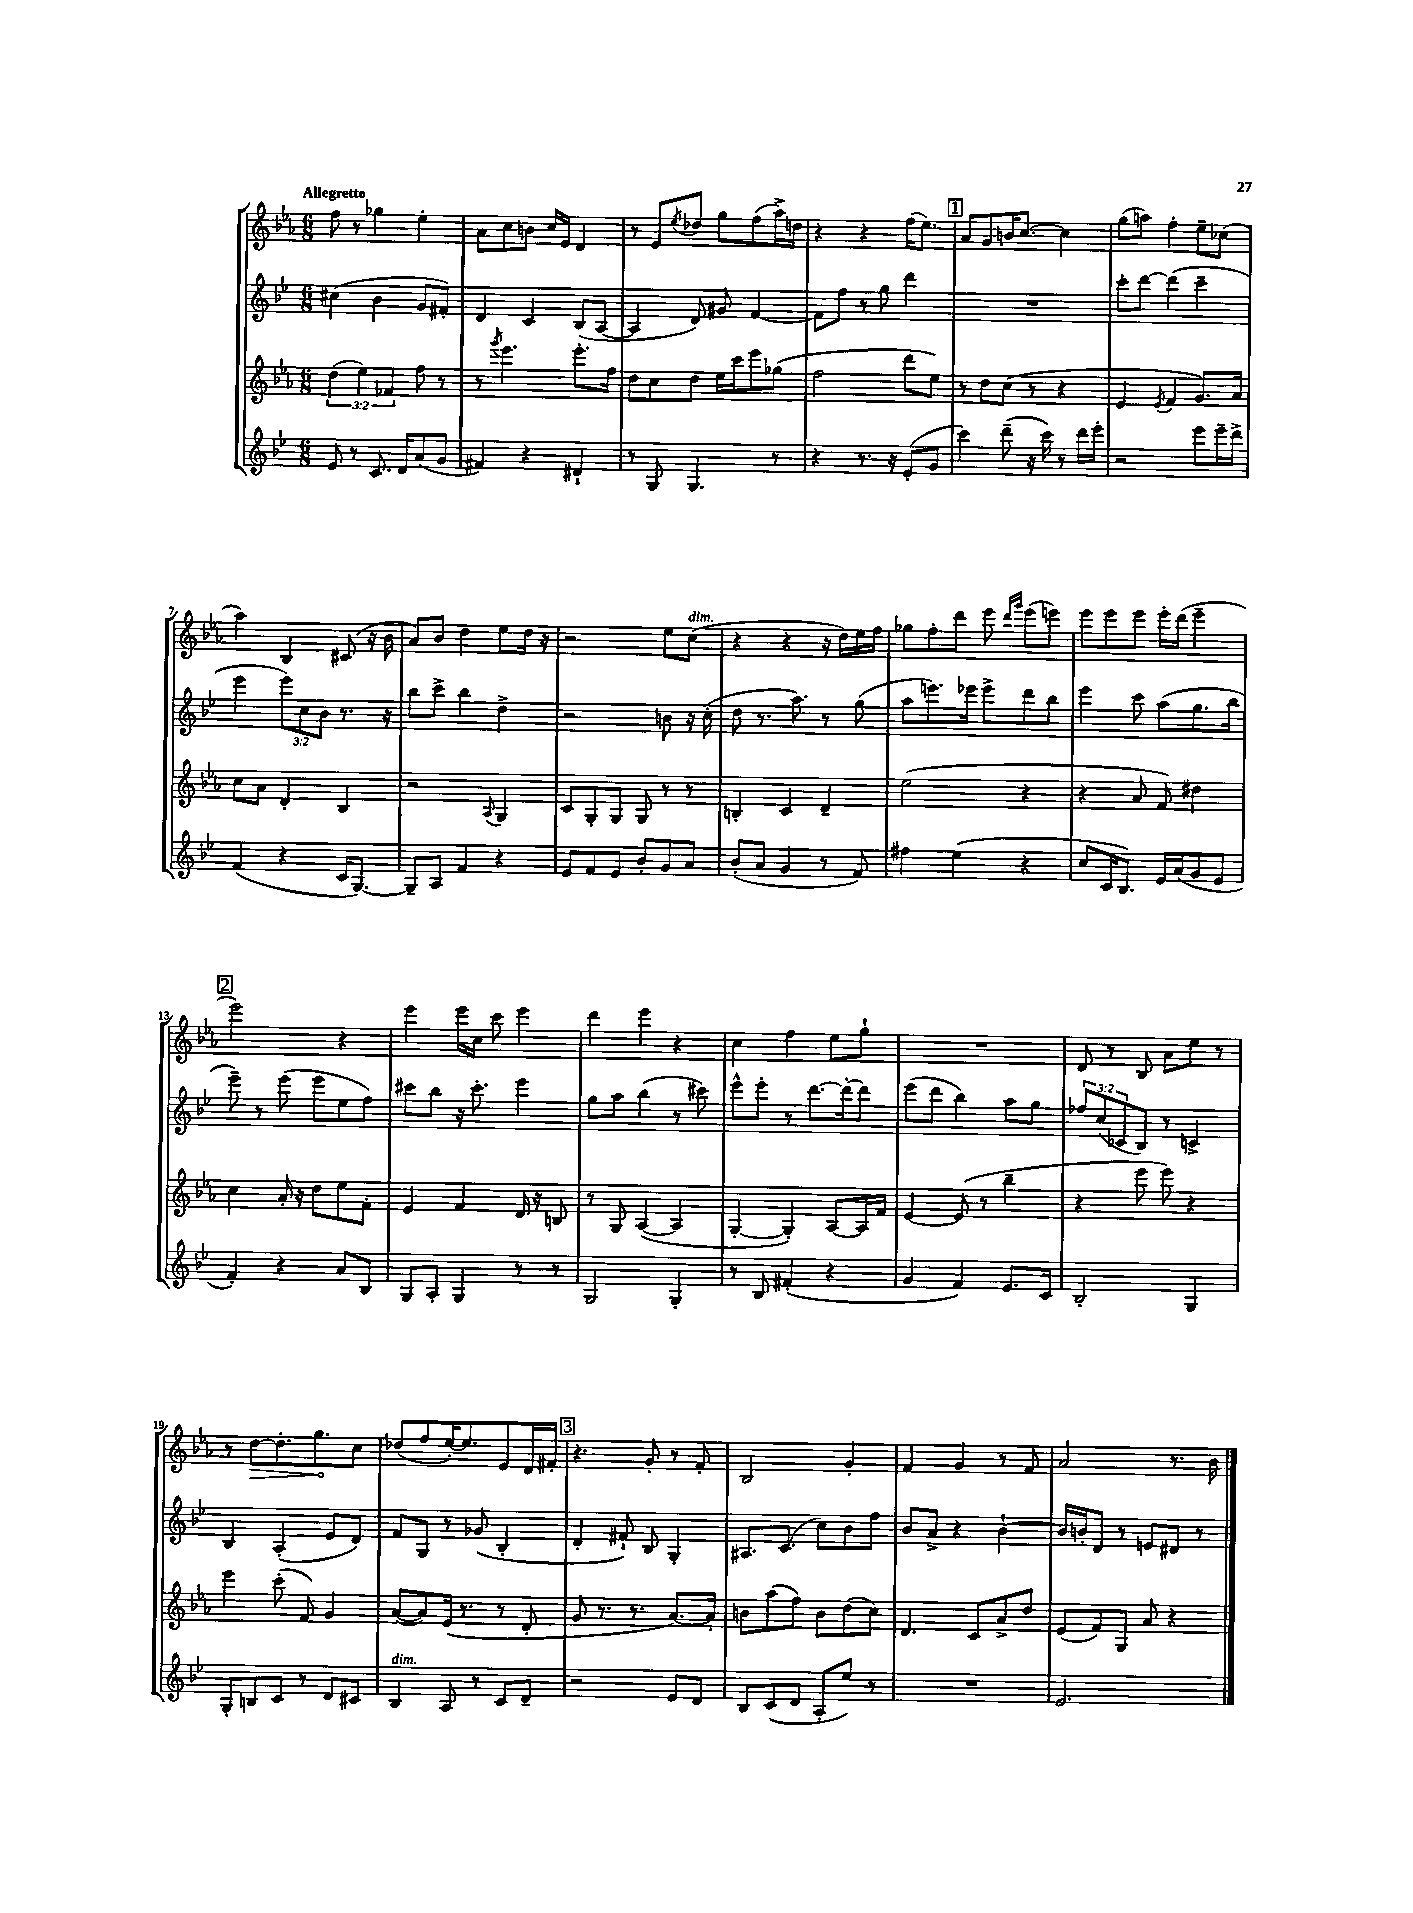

**kern	**kern	**kern	**kern	**dynam
*part4	*part3	*part2	*part1	*part1
*staff4	*staff3	*staff2	*staff1	*staff1
*clefG2	*clefG2	*clefG2	*clefG2	*
*k[b-e-]	*k[b-e-a-]	*k[b-e-]	*k[b-e-a-]	*
*M6/8	*M6/8	*M6/8	*M6/8	*
=1	=1	=1	=1	=1
!	!	!	!LO:TX:a:B:t=Allegretto	!
8e-/	(6dd\	(4cc#X\	8ff\	.
8r	.	.	8r	.
.	6ee-\)	.	.	.
8.c/	.	4b-\	4gg-X\	.
.	6f-X/	.	.	.
16d/KL	.	.	.	.
(8a/	8ff\	8g/L	4ee-'\	.
8g/J	8r	8f#X'/J)	.	.
=2	=2	=2	=2	=2
4f#X/)	8r	4d/	8a-\L	.
.	8qggg/	.	.	.
.	4.eee-\	.	8cc\	.
4r	.	4c/	8bn\J	.
.	.	.	16cc/LL	.
.	.	.	16e-/JJ	.
4d#X`/	8.eee-'\L	(8B-/L	4d/	.
.	.	[8A/J	.	.
.	16ff\Jk	.	.	.
=3	=3	=3	=3	=3
8r	8dd\L	4A/]	8r	.
8G/	8cc\	.	8e-/L	.
.	.	.	8qee-/	.
4.G/	8dd\J	8d/)	8dd-X/J	.
.	16ee-\LL	8g#X/	8gg\L	.
.	16ccc\J	.	.	.
.	8eee-\	[4f/	(8ff\	.
8r	(8gg-X\J	.	16aa-^\L)	.
.	.	.	16ddn\JJ	.
=4	=4	=4	=4	=4
4r	2ff\	8f\L]	4r	.
.	.	8ff\J	.	.
8.r	.	8r	4r	.
.	.	8gg\	.	.
16r	.	.	.	.
(8e-'/L	8ddd\L	4ddd\	(16ff\KL	.
.	.	.	8.ee-\J)	.
8g/J	8ee-\J)	.	.	.
!!LO:REH:place=s1:t=1
=5	=5	=5	=5	=5
4ccc\)	8r	2.r	8a-/L	.
.	8dd\L	.	8g/	.
(8ddd~\	(8cc\J	.	16bn/K	.
.	.	.	[8.cc/J	.
16r	8r	.	.	.
16ccc\)	.	.	.	.
8r	4r	.	4cc\]	.
16ddd\LL	.	.	.	.
16eee-'\JJ	.	.	.	.
=6	=6	=6	=6	=6
2r	4e-/	8ccc'\L	(8gg\L	.
.	.	[8ddd\J	8aan\J)	.
.	8qe-/	.	.	.
.	4f/	(4ddd\]	4ff'\	.
8eee-\L	8.g/L)	4ccc~\	8ee-~\L	.
16eee-~\L	.	.	(8cc-X\J	.
16ddd^\JJ	16a-/Jk	.	.	.
!!LO:LB:g=z
=7	=7	=7	=7	=7
(4f/	8cc\L	4eee-\	4aa-\)	.
.	8a-\J	.	.	.
4r	4d'/	12eee-\L)	4B-/	.
.	.	12cc\	.	.
.	.	12b-\J	.	.
16c/KL	4B-/	8.r	(8c#X/	.
[8.G/J)	.	.	.	.
.	.	.	16r	.
.	.	16r	16b-\	.
=8	=8	=8	=8	=8
8G~/L]	2r	8bb-\L	8a-/L)	.
8A/J	.	8ccc^\J	8b-/J	.
4f/	.	4bb-\	4dd\	.
.	8qqA-/	.	.	.
4r	4G/	4dd^\	8ee-\L	.
.	.	.	16dd\Jk	.
.	.	.	16r	.
=9	=9	=9	=9	=9
8e-/L	8c/L	2r	2r	.
8f/	8G'/	.	.	.
8e-/J	8G/J	.	.	.
8b-'/L	8G/	.	.	.
8g/	8r	8bn\	8ee-\L	.
!	!	!	!LO:TX:a:i:t=dim.	!
8a/J	8r	16r	(8cc\J	.
.	.	(16cc'\	.	.
=10	=10	=10	=10	=10
(8b-'/L	4Bn'/	8dd\	4r	.
8a/J	.	8.r	.	.
4g/	4c/	.	4r	.
.	.	8.aa\)	.	.
8r	4d~/	8r	16r	.
.	.	.	16dd\LL)	.
8f/)	.	(8gg\	16ee-\	.
.	.	.	16ff\JJ	.
=11	=11	=11	=11	=11
4ff#X\	(2ee-\	8aa\L	8gg-X\L	.
.	.	8.eeen\)	8ff'\	.
(4ee-\	.	.	8ddd\J	.
.	.	16eee-X\Jk	.	.
.	.	8eee-^\L	8eee-\	.
.	.	.	16qqddd/LL	.
.	.	.	16qqggg/JJ	.
4r	4r	8ddd\	(8eee-\L	.
.	.	8bb-\J	8eeen\J)	.
=12	=12	=12	=12	=12
8cc/L	4r	4eee-\	8eee-\L	.
16c/K	.	.	8eee-\	.
8.B-/J)	.	.	.	.
.	8a-/	8ccc\	8eee-\J	.
16e-/LL	8f/)	(8aa\L	16eee-'\LL	.
(16a/J	.	.	(16ddd\JJ	.
8g/	4dd#X\	8.gg\	4eee-~\	.
8e-/J	.	.	.	.
.	.	16bb-\Jk	.	.
!!LO:LB:g=z
!!LO:REH:place=s1:t=2
=13	=13	=13	=13	=13
4f'/)	4cc\	8eee-~\)	2eee-\)	.
.	.	8r	.	.
4r	16a-'/	(8eee-\	.	.
.	16r	.	.	.
.	8dd\L	8eee-\L	.	.
8a/L	8ee-\	8ee-\	4r	.
8B-/J	8f'\J	8ff\J)	.	.
=14	=14	=14	=14	=14
8G/L	4e-/	8ccc#X\L	4eee-\	.
8A'/J	.	8bb-\J	.	.
4G/	4f/	16r	16eee-\LL	.
.	.	8.ccc#'\	16cc\JJ	.
.	.	.	8ccc\	.
8r	16d/	4eee-\	4eee-\	.
.	16r	.	.	.
8r	8Bn/	.	.	.
=15	=15	=15	=15	=15
2G/	8r	8gg\L	4ddd\	.
.	8G/	8aa\J	.	.
.	([4A-/	(4bb-\	4eee-\	.
4G'/	4A-/]	8r	4r	.
.	.	8ccc#X\)	.	.
=16	=16	=16	=16	=16
8r	[4G'/	8eee-^^\L	4cc\	.
8B-/	.	8eee-'\J	.	.
(4f#X'/	4G'/])	8r	4ff\	.
.	.	[8.ddd\L	.	.
4r	[8A-/L	.	8ee-\L	.
.	.	16ddd'\k_	.	.
.	16A-/L]	8ddd\J]	8gg`\J	.
.	16f/JJ	.	.	.
=17	=17	=17	=17	=17
4g/	[4e-/	(8eee-\L	2.r	.
.	.	8ddd\J	.	.
4f/)	(8e-/]	4bb-\)	.	.
.	8r	.	.	.
8.e-/L	4bb-~\	8aa\L	.	.
.	.	8gg\J	.	.
16c/Jk	.	.	.	.
=18	=18	=18	=18	=18
2B-'/	4r	12ff-X/L	8d/	.
.	.	(12cc/	.	.
.	.	.	8r	.
.	.	12c-X/	.	.
.	8eee-\	8B-/J)	8B-/	.
.	8eee-\)	8r	8a-\L	.
4G/	4r	4cn^/	8ee-\J	.
.	.	.	8r	.
!!LO:LB:g=z
=19	=19	=19	=19	=19
8G'/L	4eee-\	4B-/	8r	.
!	!	!	!	!LO:HP:b
8Bn/	.	.	[8dd\L	>
8c/J	(8ccc'\	(4A'/	8.dd'\]	.
8r	8f/)	.	.	.
.	.	.	8.gg\	.
8d/L	4g/	8e-/L	.	.
8c#X/J	.	8d/J)	8cc\J	]
=20	=20	=20	=20	=20
!LO:TX:a:i:t=dim.	!	!	!	!
4B-/	([8a-/L	8f/L	(8dd-X/L	.
.	8a-/])	8G/J	8ff/	.
8A/	(16e-/Jk	8r	[16ee-'/K)	.
.	8.r	.	8.ee-/]	.
8r	.	(8g-X/	.	.
8c/L	8r	4B-'/	8e-/	.
8d~/J	8d'/	.	16d/L	.
.	.	.	16f#X'/JJ	.
!!LO:REH:place=s1:t=3
=21	=21	=21	=21	=21
2r	8g/	4d'/	4.r	.
.	8.r	.	.	.
.	.	8f#X`/)	.	.
.	8.r	.	.	.
.	.	8B-/	8g'/	.
8e-/L	[8.a-/L)	4G'/	8r	.
8d/J	.	.	8f'/	.
.	16a-'/Jk]	.	.	.
=22	=22	=22	=22	=22
8B-/L	8bn\L	8.A#X/L	2B-/	.
(8c/	(8aa-\	.	.	.
.	.	(8.c/J	.	.
8d/J	8ff\J)	.	.	.
8A'/L	8b\L	8cc\L)	.	.
8ee-/J)	(8dd\	8b-\	4g'/	.
8r	8cc\J)	8ff\J	.	.
=23	=23	=23	=23	=23
2.r	4.d/	8b-/L	4f/	.
.	.	8a^/J	.	.
.	.	4r	4g/	.
.	8c/L	.	.	.
.	8a-^/	[4b-`\	8r	.
.	8dd/J	.	8f/	.
=24	=24	=24	=24	=24
2.e-/	(8e-/L	16b-/LL]	2a-/	.
.	.	16bn'/J	.	.
.	8f/)	8d/J	.	.
.	8G/J	8r	.	.
.	8a-/	8en/L	.	.
.	4r	8d#X/J	8.r	.
.	.	8r	.	.
.	.	.	16b-\	.
==	==	==	==	==
*-	*-	*-	*-	*-
